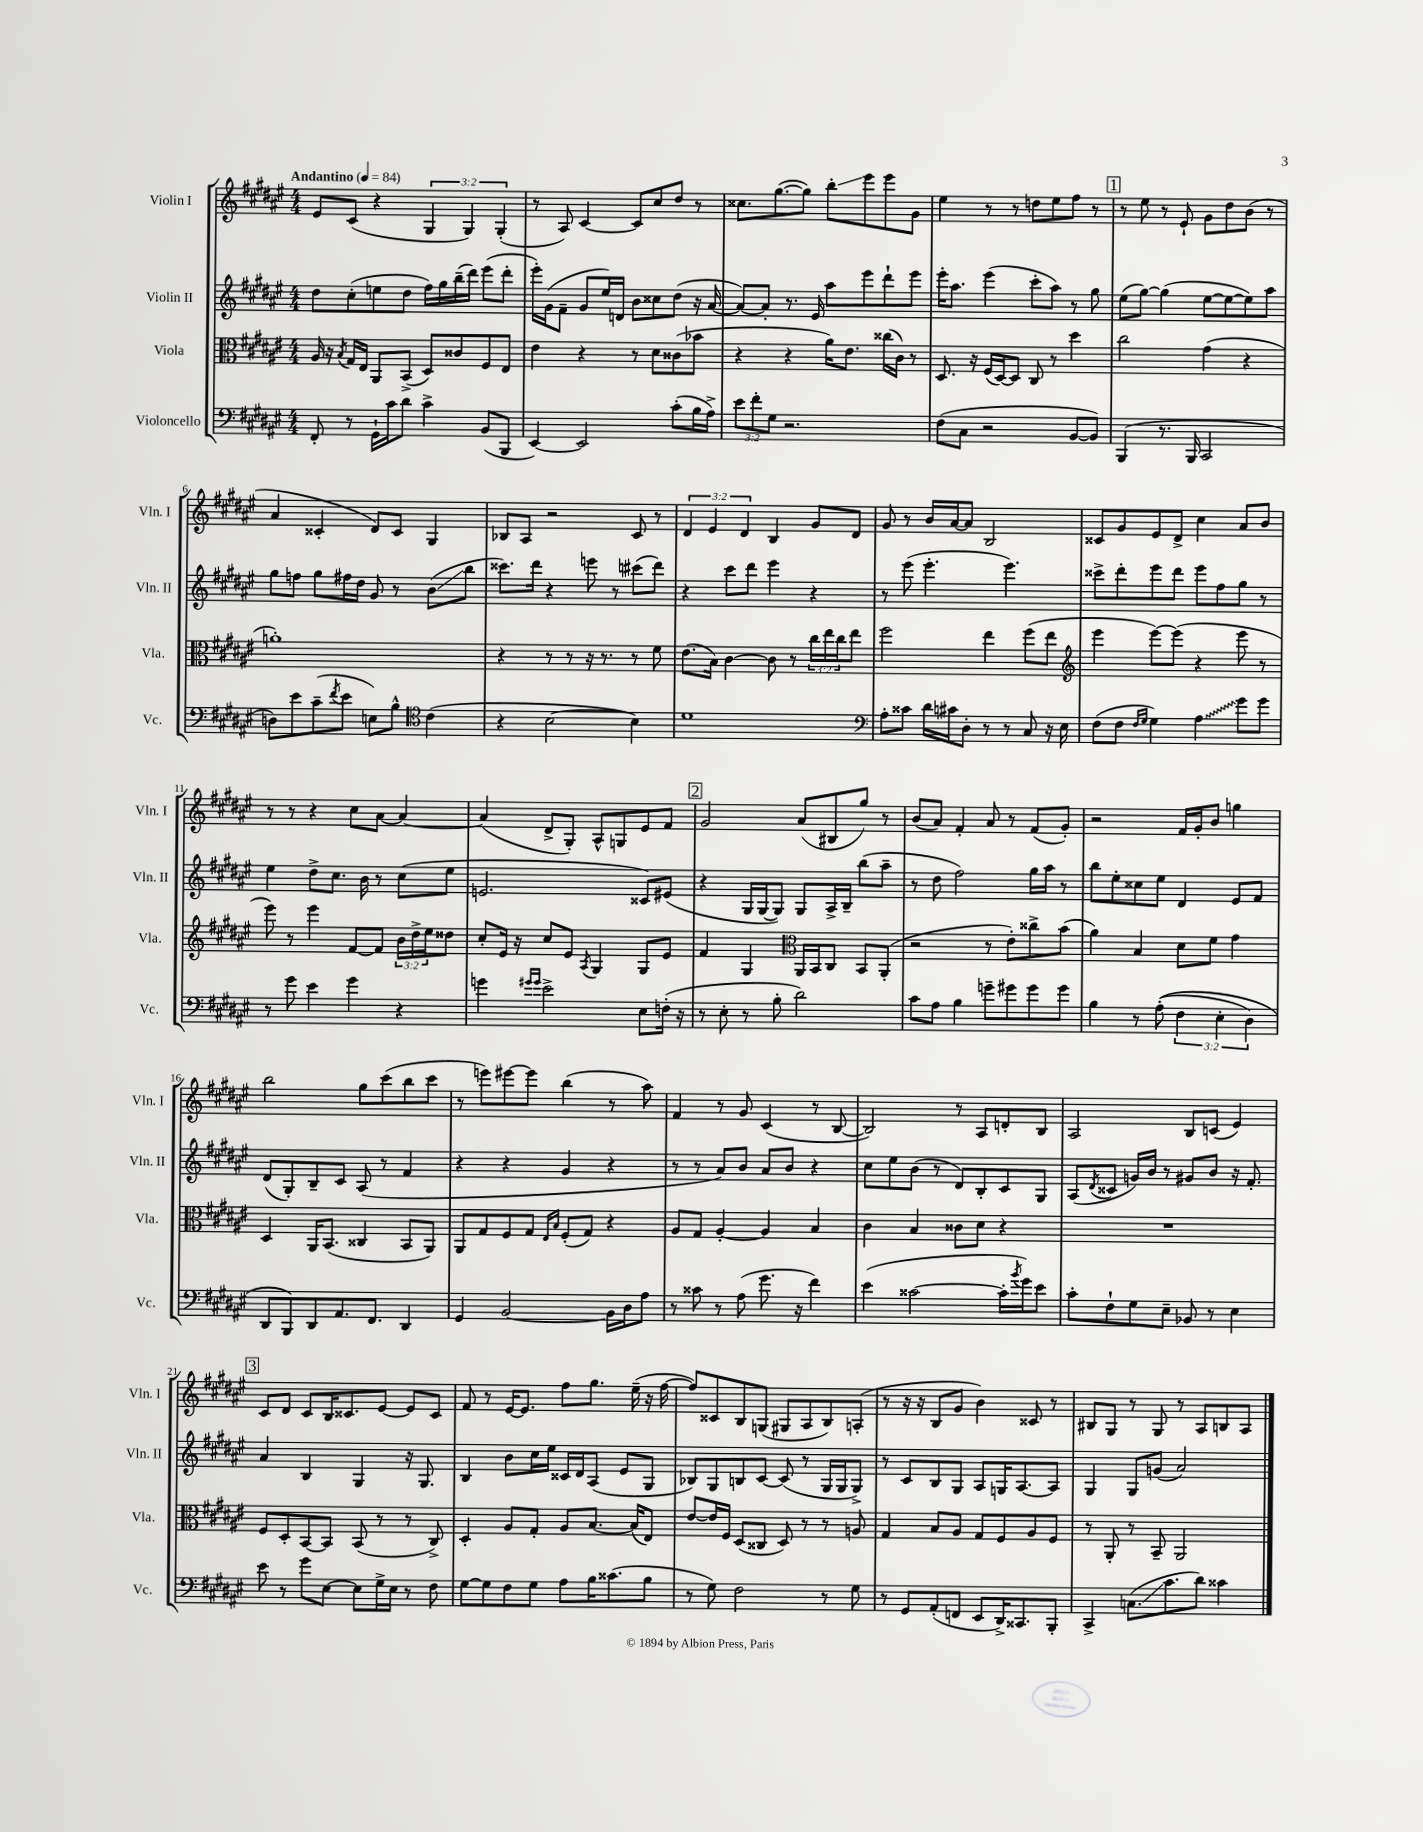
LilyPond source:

<<
\new StaffGroup <<
\new Staff = "s0" \with { instrumentName = "Violin I" shortInstrumentName = "Vln. I" } {
    \clef treble \key fis \major \numericTimeSignature \time 4/4 \override Staff.TupletNumber.text = #tuplet-number::calc-fraction-text \tempo "Andantino" 4 = 84
    eis'8 cis'8( r4 \tuplet 3/2 { gis4 gis4) gis4-.( } |
    r8 ais8) cis'4~ cis'8 cis''8 dis''8 r8 |
    cisis''8. gis''8.~( gis''8) b''8-.\glissando eis'''8 eis'''8 gis'8 |
    eis''4 r8 r8 d''8 eis''8 fis''8 r8 |
    \mark \markup { \box "1" } r8 eis''8 r8 eis'8-! gis'8 dis''8 b'8( r8 |
    ais'4 cisis'4-. dis'8) cisis'8 gis4 |
    bes8 ais8 r2 cis'8 r8 |
    \tuplet 3/2 { dis'4 eis'4 dis'4 } b4 gis'8 dis'8 |
    gis'8 r8 b'16 ais'16~ ais'8 b2 |
    cisis'8 gis'8 eis'8 dis'8-> cis''4 ais'8 b'8 |
    r8 r8 r4 cis''8 ais'8~ ais'4~ |
    ais'4( dis'8-> gis8-.) ais8-^ g8 eis'8 fis'8 |
    \mark \markup { \box "2" } gis'2 ais'8( bis8 gis''8) r8 |
    b'8( ais'8) fis'4-. ais'8 r8 fis'8( gis'8-.) |
    r2 fis'16 gis'16-. b'8 g''4 |
    b''2 gis''8 cis'''8( b''8 cis'''8 |
    r8 e'''8) eis'''8~ eis'''8 b''4( r8 ais''8) |
    fis'4 r8 gis'8 cis'4( r8 b8~ |
    b2) r8 ais8 d'8-. b8 |
    ais2 b8 c'8( eis'4) |
    \mark \markup { \box "3" } cis'8 dis'8 cis'8 b16 cisis'8. eis'8~ eis'8 cisis'8 |
    fis'8 r8 eis'16~ eis'8. fis''8 gis''8. eis''16--( r16 fis''16~ |
    fis''8) cisis'8 b8 g8( gis8 ais8 b8) a8-.( |
    r8 r16 r16 b8 gis'8 b'4) cisis'8 r8 |
    bis8 gis8 r8 gis8 r8 ais8 b8 ais8 \bar "|." |
}
\new Staff = "s1" \with { instrumentName = "Violin II" shortInstrumentName = "Vln. II" } {
    \clef treble \key fis \major \numericTimeSignature \time 4/4
    dis''8 cis''8-.( e''8 dis''8 fis''16) gis''16 b''16--( dis'''16) eis'''8( dis'''8-. |
    eis'''16-.) gis'16( fis'8-- gis'8 eis''16) d'16 b'8 cisis''8 dis''8( r16 ais'16~ |
    ais'8~) ais'8-. r8. eis'16 ais''8 eis'''8 dis'''8-! eis'''8 |
    eis'''16-. ais''8. eis'''4( cis'''8-. ais''8) r8 gis''8 |
    \mark \markup { \box "1" } eis''8( gis''8~) gis''4( eis''8~ eis''8~ eis''8) ais''8 |
    gis''8 f''8 gis''8 fis''16 dis''16 gis'8 r8 b'8\glissando( b''8 |
    cisis'''8.) dis'''16 r4 e'''8 r8 cis'''8( dis'''8) |
    r4 cis'''8 dis'''8 eis'''4 r4 |
    r8 eis'''8( eis'''4.-. eis'''4.) |
    cisis'''8-> dis'''8-. eis'''8 dis'''8 eis'''8 fis''8 gis''8 r8 |
    eis''4 dis''8-> cis''8. b'16 r8 cis''8( eis''8 |
    e'2. cisis'8) eis'8( |
    \mark \markup { \box "2" } r4 gis16 gis16~ gis8) gis8 ais16-> b16-- b''8( ais''8-- |
    r8 dis''8 fis''2) gis''16 ais''16 r8 |
    b''8 eis''8-. cisis''8 eis''8 dis'4 eis'8 fis'8 |
    dis'8( gis8-.) b8-- cis'8 ais8( r8 fis'4 |
    r4 r4 gis'4 r4 |
    r8 r8 ais'8) b'8 ais'8 b'8 r4 |
    cis''8 eis''8 b'8( r8 dis'8) b8-. cis'8 gis8 |
    ais8( \acciaccatura { dis'8 } cisis'8 g'16) b'16 r8 gis'8 b'8 r16 fis'8.-. |
    \mark \markup { \box "3" } ais'4 b4 gis4 r16 gis8. |
    b4 b'8 cis''16 eis''16 cisis'16 dis'16 ais8( eis'8 gis8 |
    bes8) gis8 b8 cis'8~ cis'8( r8 gis16 gis16 gis8->) |
    r8 cis'8 b8 gis8 ais8 g16 ais8.~ ais8 |
    gis4 gis8 g'8( ais'2) \bar "|." |
}
\new Staff = "s2" \with { instrumentName = "Viola" shortInstrumentName = "Vla." } {
    \clef alto \key fis \major \numericTimeSignature \time 4/4 \override Staff.TupletNumber.text = #tuplet-number::calc-fraction-text
    ais16 r16 \acciaccatura { b8 } gis16 eis16 ais,8 b,8->( dis8) cisis'8 fis8 eis8 |
    eis'4 r4 r8 dis'8 cisis'8( bes'8 |
    r4 r4 ais'16) eis'8. cisis''16( cis'16) r8 |
    dis8. r16 fis16( dis16~) dis8 cis8 r8 dis''4 |
    \mark \markup { \box "1" } cis''2 gis'4( r4 |
    a'1-.) |
    r4 r8 r8 r16 r8. r8 fis'8 |
    eis'8.( b16) cis'4~ cis'8 r8 \tuplet 3/2 { cis''16 eis''16 cis''16 } eis''8 |
    fis''2 eis''4 fis''8( eis''8 |
    \clef treble eis'''4 eis'''8~) eis'''8( r4 eis'''8 r8 |
    eis'''8) r8 eis'''4 fis'8~ fis'8 \tuplet 3/2 { b'16 dis''16-> eis''16 } disis''8 |
    cis''8-. eis'16 r16 cis''8 eis'8 \acciaccatura { ais8 } gis4 gis8 eis'8 |
    \mark \markup { \box "2" } fis'4 gis4 \clef alto ais,16 b,16 cis8 b,8 ais,8-.( |
    r2 r8 eis'8-.) cisis''8-> b'8( |
    ais'4) b4 dis'8 fis'8 gis'4 |
    dis4 ais,16 b,8.( cisis4 b,8 ais,8) |
    ais,8 gis8 fis8 gis8 \grace { eis16 b16 } fis8-.( gis8) r4 |
    ais8 gis8 ais4~-. ais4 b4 |
    cis'4 b4 cisis'8 dis'8 r4 |
    R1 |
    \mark \markup { \box "3" } fis8 dis8-. b,8~ b,8 b,8( r8 r8 cis8->) |
    dis4-. ais8 gis8-. ais8 b8.~ b16( eis8) |
    eis'8~ eis'16 fis16 dis8( cisis8 dis8) r8 r8 a8 |
    gis4 b8 ais8 gis8 fis8 ais8 fis8 |
    r8 ais,8-. r8 b,8-- ais,2 \bar "|." |
}
\new Staff = "s3" \with { instrumentName = "Violoncello" shortInstrumentName = "Vc." } {
    \clef bass \key fis \major \numericTimeSignature \time 4/4 \override Staff.TupletNumber.text = #tuplet-number::calc-fraction-text
    fis,8-. r8 gis,16-! cis'16 dis'8 cis'4-> b,8( b,,8 |
    eis,4~) eis,2 cis'8-.( b16 ais16->) |
    \tuplet 3/2 { eis'8 fis'8-. gis8 } r2. |
    fis8( cis8 r2 b,8~ b,8) |
    \mark \markup { \box "1" } b,,4( r8. b,,16 cis,2 |
    d8) eis'8 cis'8--( \acciaccatura { fis'8 } eis'8 e8) b8-^ \clef tenor cis'4( |
    r4 b2~ b4) |
    dis'1 |
    \clef bass ais8-. cisis'8 dis'16 cis'16 dis8-. r8 r8 cis8 r16 eis16 |
    fis8( fis8 \grace { fis16 gis16 } gis4) \once \override Glissando.style = #'zigzag ais4\glissando gis'8 gis'8 |
    r8 gis'8 eis'4 gis'4 r4 |
    g'4 \grace { gis'16 gis'16 } eis'2-> eis8 f16-.( r16 |
    \mark \markup { \box "2" } r8 eis8-. r8 b8-. dis'2) |
    cis'8 ais8 b4 g'8-- gis'8 gis'8 gis'8 |
    b4 r8 ais8-.(\( \tuplet 3/2 { fis4 eis4-. dis4) } |
    dis,8 b,,8\) dis,8 ais,8. fis,8. dis,4 |
    gis,4 b,2~ b,16 dis16 ais8 |
    r8 cisis'8 r8 ais8( gis'8. r16 fis'4) |
    eis'4( cisis'2~ cisis'16-. \acciaccatura { b'8 } gis'16) eis'8 |
    cis'8-. fis8-! gis8 eis8-- bes,8 r8 eis4 |
    \mark \markup { \box "3" } eis'8 r8 gis'8 eis8~ eis8 gis16-> eis16 r8 fis8 |
    gis8~ gis8 fis8 gis8 ais8 b16 cisis'8.( b8 |
    r8 gis8) fis2 r8 gis8 |
    r8 gis,8 ais,8-.( f,8 eis,8 dis,16->) cisis,8. b,,8-. |
    cis,4-> c8.\glissando( cis'8. dis'8) cisis'4 \bar "|." |
}
>>
>>
